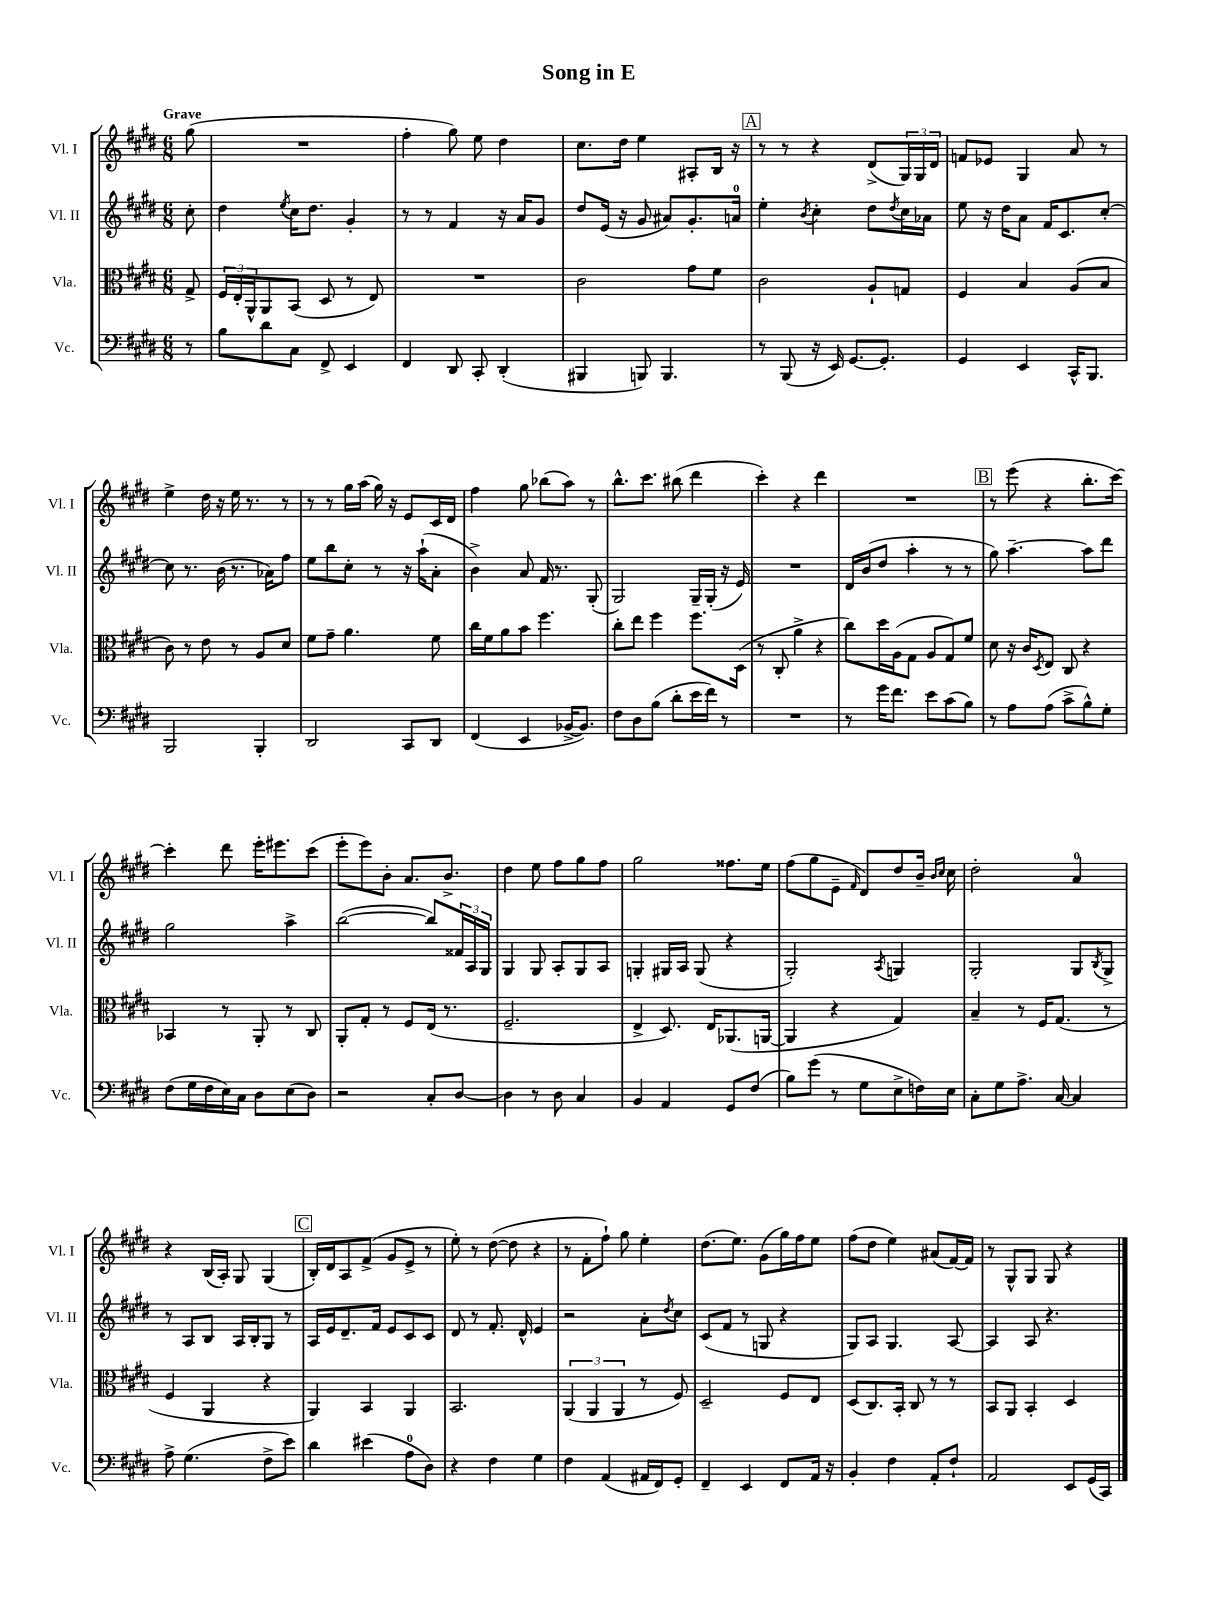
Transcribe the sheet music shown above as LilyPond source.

\header { title = "Song in E" }
<<
\new StaffGroup <<
\new Staff = "s0" \with { instrumentName = "Vl. I" shortInstrumentName = "Vl. I" } {
    \clef treble \key e \major \numericTimeSignature \time 6/8 \partial 8 \tempo "Grave"
    gis''8( |
    R2. |
    fis''4-. gis''8) e''8 dis''4 |
    cis''8. dis''16 e''4 ais8-. b16 r16 |
    \mark \markup { \box "A" } r8 r8 r4 dis'8->( \tuplet 3/2 { gis16) gis16 dis'16 } |
    f'8 ees'8 gis4 a'8 r8 |
    e''4-> dis''16 r16 e''16 r8. r8 |
    r8 r8 gis''16 a''16( gis''16) r16 e'8 cis'16 dis'16 |
    fis''4 gis''8 bes''8( a''8) r8 |
    b''8.-^ cis'''8. bis''8( dis'''4 |
    cis'''4-.) r4 dis'''4 |
    R2. |
    \mark \markup { \box "B" } r8 e'''8( r4 b''8.-. cis'''16~) |
    cis'''4-. dis'''8 e'''16-. eis'''8. cis'''8( |
    e'''8-. e'''8) b'8-. a'8. b'8.-> |
    dis''4 e''8 fis''8 gis''8 fis''8 |
    gis''2 fisis''8. e''16 |
    fis''8( gis''8 e'8-- \grace { fis'16 } dis'8) dis''8 b'16-- \grace { b'16 cis''16 } cis''16 |
    dis''2-. a'4-0 |
    r4 b16( a16-.) gis8 gis4( |
    \mark \markup { \box "C" } b16-.) dis'16 a8 fis'8->( gis'8 e'8-> r8 |
    e''8-.) r8 dis''8~( dis''8 r4 |
    r8 fis'8-. fis''8-!) gis''8 e''4-. |
    dis''8.( e''8.) gis'8( gis''16) fis''16 e''8 |
    fis''8( dis''8 e''4) ais'8( fis'16~) fis'16 |
    r8 gis8-^ gis8 gis8 r4 \bar "|." |
}
\new Staff = "s1" \with { instrumentName = "Vl. II" shortInstrumentName = "Vl. II" } {
    \clef treble \key e \major \numericTimeSignature \time 6/8 \partial 8
    cis''8-. |
    dis''4 \acciaccatura { e''8 } cis''16 dis''8. gis'4-. |
    r8 r8 fis'4 r16 a'16 gis'8 |
    dis''8 e'16( r16 gis'8 ais'8) gis'8.-. a'16-0 |
    \mark \markup { \box "A" } e''4-. \acciaccatura { b'8 } cis''4-. dis''8 \acciaccatura { dis''8 } cis''16 aes'16 |
    e''8 r16 dis''16 a'8 fis'16 cis'8. cis''8~-. |
    cis''8 r8. b'16( r8. aes'16) fis''8 |
    e''8 b''8 cis''8-. r8 r16 a''16-!( a'8-. |
    b'4->) a'8 fis'16 r8. gis8-.( |
    gis2) gis16-- gis16-.( r16 e'16) |
    R2. |
    dis'16 b'16( dis''8 a''4-. r8 r8 |
    \mark \markup { \box "B" } gis''8) a''4.~-- a''8 dis'''8 |
    gis''2 a''4-> |
    b''2~( b''8) \tuplet 3/2 { fisis'16 a16 gis16 } |
    gis4 gis8 a8-. gis8 a8 |
    g4-. gis16 a16 gis8( r4 |
    gis2-.) \acciaccatura { a8 } g4 |
    gis2-. gis8 \acciaccatura { b8 } gis8-> |
    r8 a8 b8 a16 b16-. gis8 r8 |
    \mark \markup { \box "C" } a16 e'16 dis'8.-- fis'16 e'8 cis'8 cis'8 |
    dis'8 r8 fis'8.-. dis'16-^ e'4 |
    r2 a'8-. \acciaccatura { dis''8 } cis''8 |
    cis'8( fis'8 r8 g8 r4 |
    gis8) a8 gis4. a8~ |
    a4 a8 r4. \bar "|." |
}
\new Staff = "s2" \with { instrumentName = "Vla." shortInstrumentName = "Vla." } {
    \clef alto \key e \major \numericTimeSignature \time 6/8 \partial 8
    gis8-> |
    \tuplet 3/2 { fis16 e16-. a,16-^ } a,8 b,8( dis8 r8 e8) |
    R2. |
    cis'2 gis'8 fis'8 |
    \mark \markup { \box "A" } cis'2 a8-! g8 |
    fis4 b4 a8( b8 |
    cis'8) r8 e'8 r8 a8 dis'8 |
    fis'8 gis'8-- a'4. fis'8 |
    cis''16 fis'16 a'8 b'8 fis''4. |
    cis''8-. e''8 fis''4 fis''8. dis16( |
    r8 cis8-. a'4-> r4 |
    cis''8) dis''16 a16( gis8 a8 gis8) fis'8 |
    \mark \markup { \box "B" } dis'8 r16 cis'16 \acciaccatura { dis8 } e8 cis8 r4 |
    bes,4 r8 a,8-. r8 cis8 |
    a,8-. gis8-. r8 fis8 e16( r8. |
    fis2.-- |
    e4-> dis8.) e16 aes,8.( a,16~ |
    a,4 r4 gis4) |
    b4-- r8 fis16 gis8.( r8 |
    fis4 a,4 r4 |
    \mark \markup { \box "C" } a,4) b,4 a,4 |
    b,2. |
    \tuplet 3/2 { a,4( a,4 a,4 } r8 fis8) |
    dis2-- fis8 e8 |
    dis8( cis8.) b,16-. cis8 r8 r8 |
    b,8 a,8 b,4-. dis4 \bar "|." |
}
\new Staff = "s3" \with { instrumentName = "Vc." shortInstrumentName = "Vc." } {
    \clef bass \key e \major \numericTimeSignature \time 6/8 \partial 8
    r8 |
    b8 dis'8 cis8 fis,8-> e,4 |
    fis,4 dis,8 cis,8-. dis,4-.( |
    bis,,4 b,,8) b,,4. |
    \mark \markup { \box "A" } r8 b,,8( r16 e,16) gis,8.~ gis,8.-. |
    gis,4 e,4 cis,16-^ b,,8. |
    b,,2 b,,4-. |
    dis,2 cis,8 dis,8 |
    fis,4( e,4 bes,16~-> bes,8.) |
    fis8 dis8 b8( dis'8-. e'16 fis'16) r8 |
    R2. |
    r8 gis'16 fis'8. e'8 cis'8( b8) |
    \mark \markup { \box "B" } r8 a8 a8( cis'8-> b8-^) gis8-. |
    fis8( gis16 fis16 e16) cis16 dis8 e8( dis8) |
    r2 cis8-. dis8~ |
    dis4 r8 dis8 cis4 |
    b,4 a,4 gis,8 fis8( |
    b8) gis'8( r8 gis8 e8-> f16) e16 |
    cis8-. gis8 a8.-> cis16~ cis4 |
    a8-> gis4.( fis8-> e'8) |
    \mark \markup { \box "C" } dis'4 eis'4( a8-0 dis8) |
    r4 fis4 gis4 |
    fis4 a,4( ais,16 fis,16) gis,8-. |
    fis,4-- e,4 fis,8 a,16 r16 |
    b,4-. fis4 a,8-. fis8-! |
    a,2 e,8 gis,16( cis,16) \bar "|." |
}
>>
>>
\layout { \context { \Score \remove "Bar_number_engraver" } }
